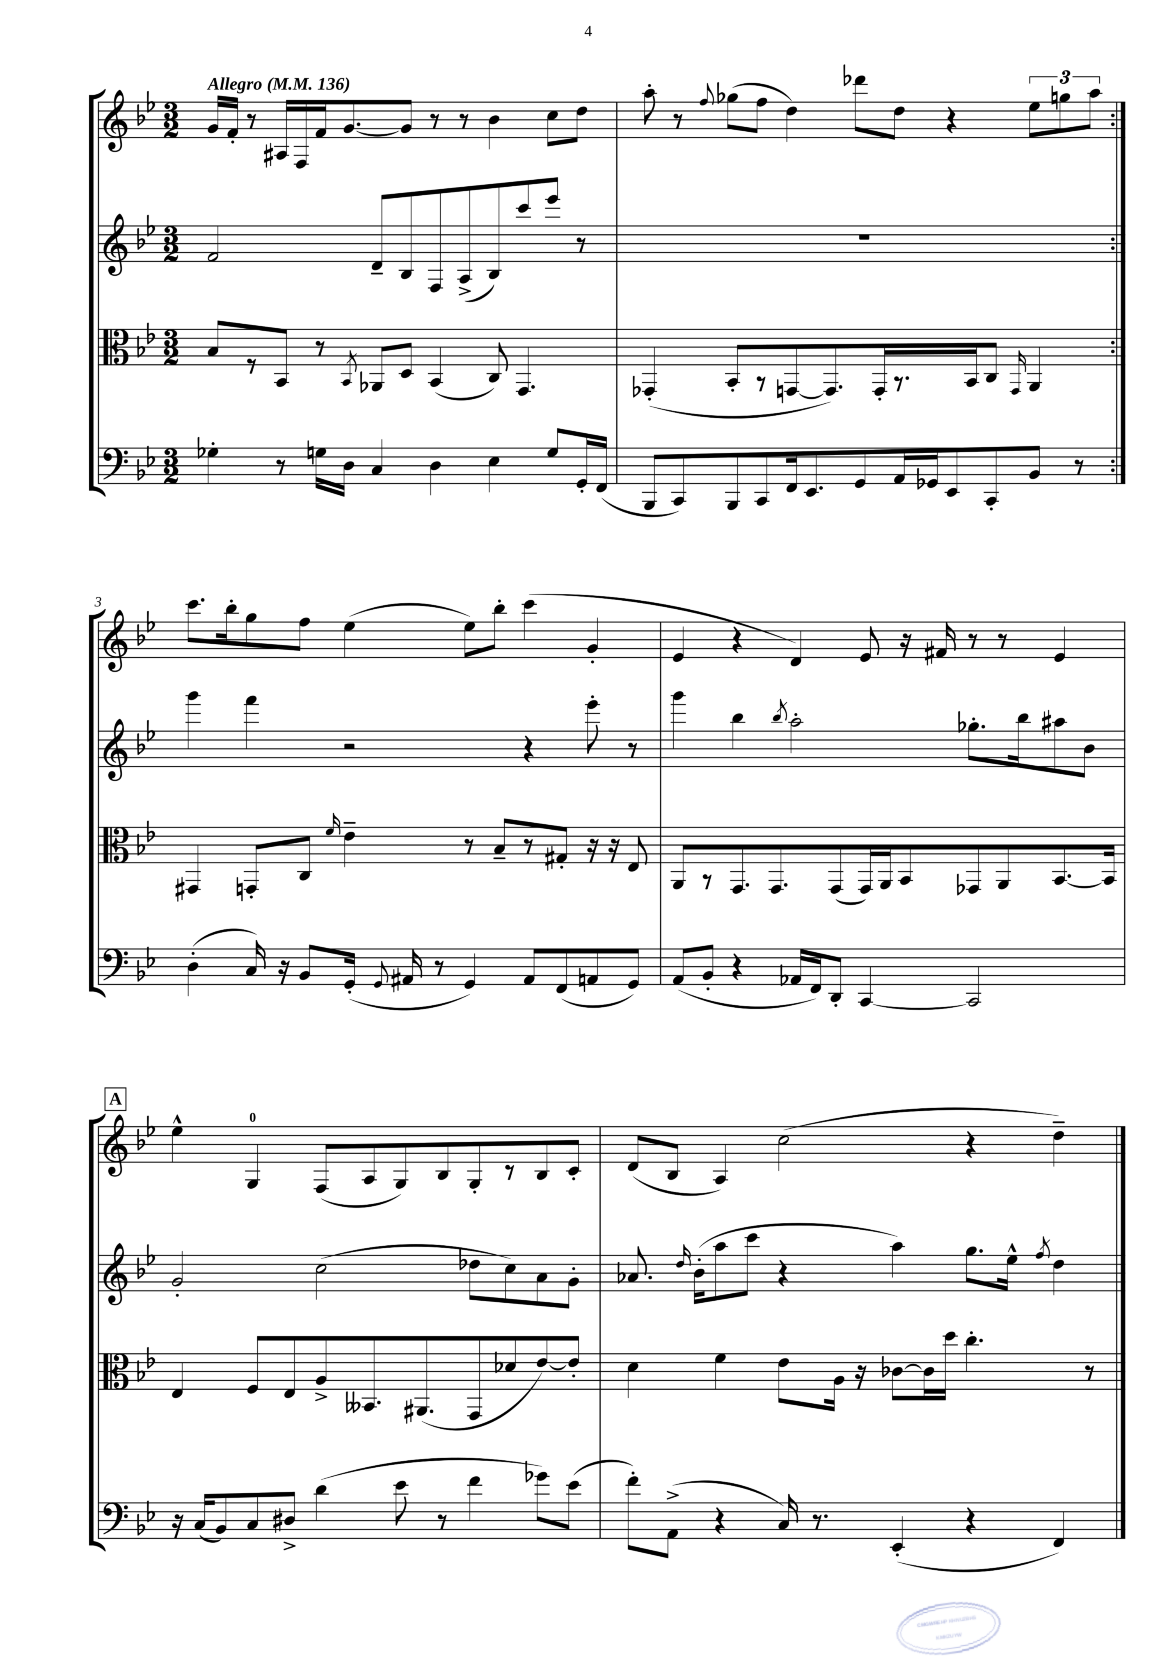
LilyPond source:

<<
\new StaffGroup <<
\new Staff = "s0" {
    \clef treble \key bes \major \numericTimeSignature \time 3/2 \tempo "Allegro" 4 = 136
    \autoBeamOff \repeat volta 2 { g'16[ f'16]-. r8 ais16[ f16 f'16 g'8.~ g'8] r8 r8 bes'4 c''8[ d''8] |
    a''8-. r8 \appoggiatura { f''8 } ges''8[( f''8] d''4) des'''8[ d''8] r4 \tuplet 3/2 { ees''8[ g''8 a''8] } | }
    c'''8.[ bes''16-. g''8 f''8] ees''4( ees''8[) bes''8]-. c'''4( g'4-. |
    ees'4 r4 d'4) ees'8 r16 fis'16 r8 r8 ees'4 |
    \mark \markup { \box "A" } ees''4-^ g4-0 f8[( a8 g8) bes8 g8-. r8 bes8 c'8]-. |
    d'8[( bes8] a4) c''2( r4 d''4--) \bar "|." |
}
\new Staff = "s1" {
    \clef treble \key bes \major \numericTimeSignature \time 3/2
    \autoBeamOff \repeat volta 2 { f'2 d'8[-- bes8 f8 a8->( bes8) c'''8 ees'''8] r8 |
    R1. | }
    g'''4 f'''4 r2 r4 ees'''8-. r8 |
    g'''4 bes''4 \acciaccatura { bes''8 } a''2-. ges''8.[-. bes''16 ais''8 bes'8] |
    \mark \markup { \box "A" } g'2-. c''2( des''8[ c''8) a'8 g'8]-. |
    aes'8. \grace { d''16 } bes'16[-.( a''8 c'''8] r4 a''4) g''8.[ ees''16]-^ \acciaccatura { f''8 } d''4 \bar "|." |
}
\new Staff = "s2" {
    \clef alto \key bes \major \numericTimeSignature \time 3/2
    \autoBeamOff \repeat volta 2 { bes8[ r8 bes,8] r8 \acciaccatura { bes,8 } aes,8[ d8] bes,4( c8) g,4. |
    ges,4-.( bes,8[-. r8 g,8~ g,8.) g,16-. r8. bes,16 c8] \grace { g,16 } a,4 | }
    gis,4 g,8[-. c8] \grace { f'16 } ees'4-- r8 bes8[-- r8 gis8]-. r16 r16 ees8 |
    a,8[ r8 g,8. g,8. g,8( g,16) a,16 bes,8 ges,8 a,8 bes,8.~ bes,16] |
    \mark \markup { \box "A" } ees4 f8[ ees8 a8-> beses,8. ais,8.( g,8 des'8 ees'8~) ees'8]-. |
    d'4 f'4 ees'8[ a16] r16 ces'8[~ ces'16 d''16] c''4.-. r8 \bar "|." |
}
\new Staff = "s3" {
    \clef bass \key bes \major \numericTimeSignature \time 3/2
    \autoBeamOff \repeat volta 2 { ges4-. r8 g16[ d16] c4 d4 ees4 g8[ g,16-. f,16]( |
    bes,,8[ c,8) bes,,8 c,8 f,16 ees,8. g,8 a,16 ges,16 ees,8 c,8-. bes,8] r8 | }
    d4-.( c16) r16 bes,8[ g,16]-.( \appoggiatura { g,8 } ais,16 r8 g,4) ais,8[ f,8( a,8 g,8]) |
    a,8[( bes,8]-. r4 aes,16[ f,16) d,8]-. c,4~ c,2 |
    \mark \markup { \box "A" } r16 c16[( bes,8) c8 dis8]-> d'4( ees'8 r8 f'4 ges'8[) ees'8]( |
    f'8[-.) a,8]->( r4 c16) r8. ees,4-.( r4 f,4) \bar "|." |
}
>>
>>
